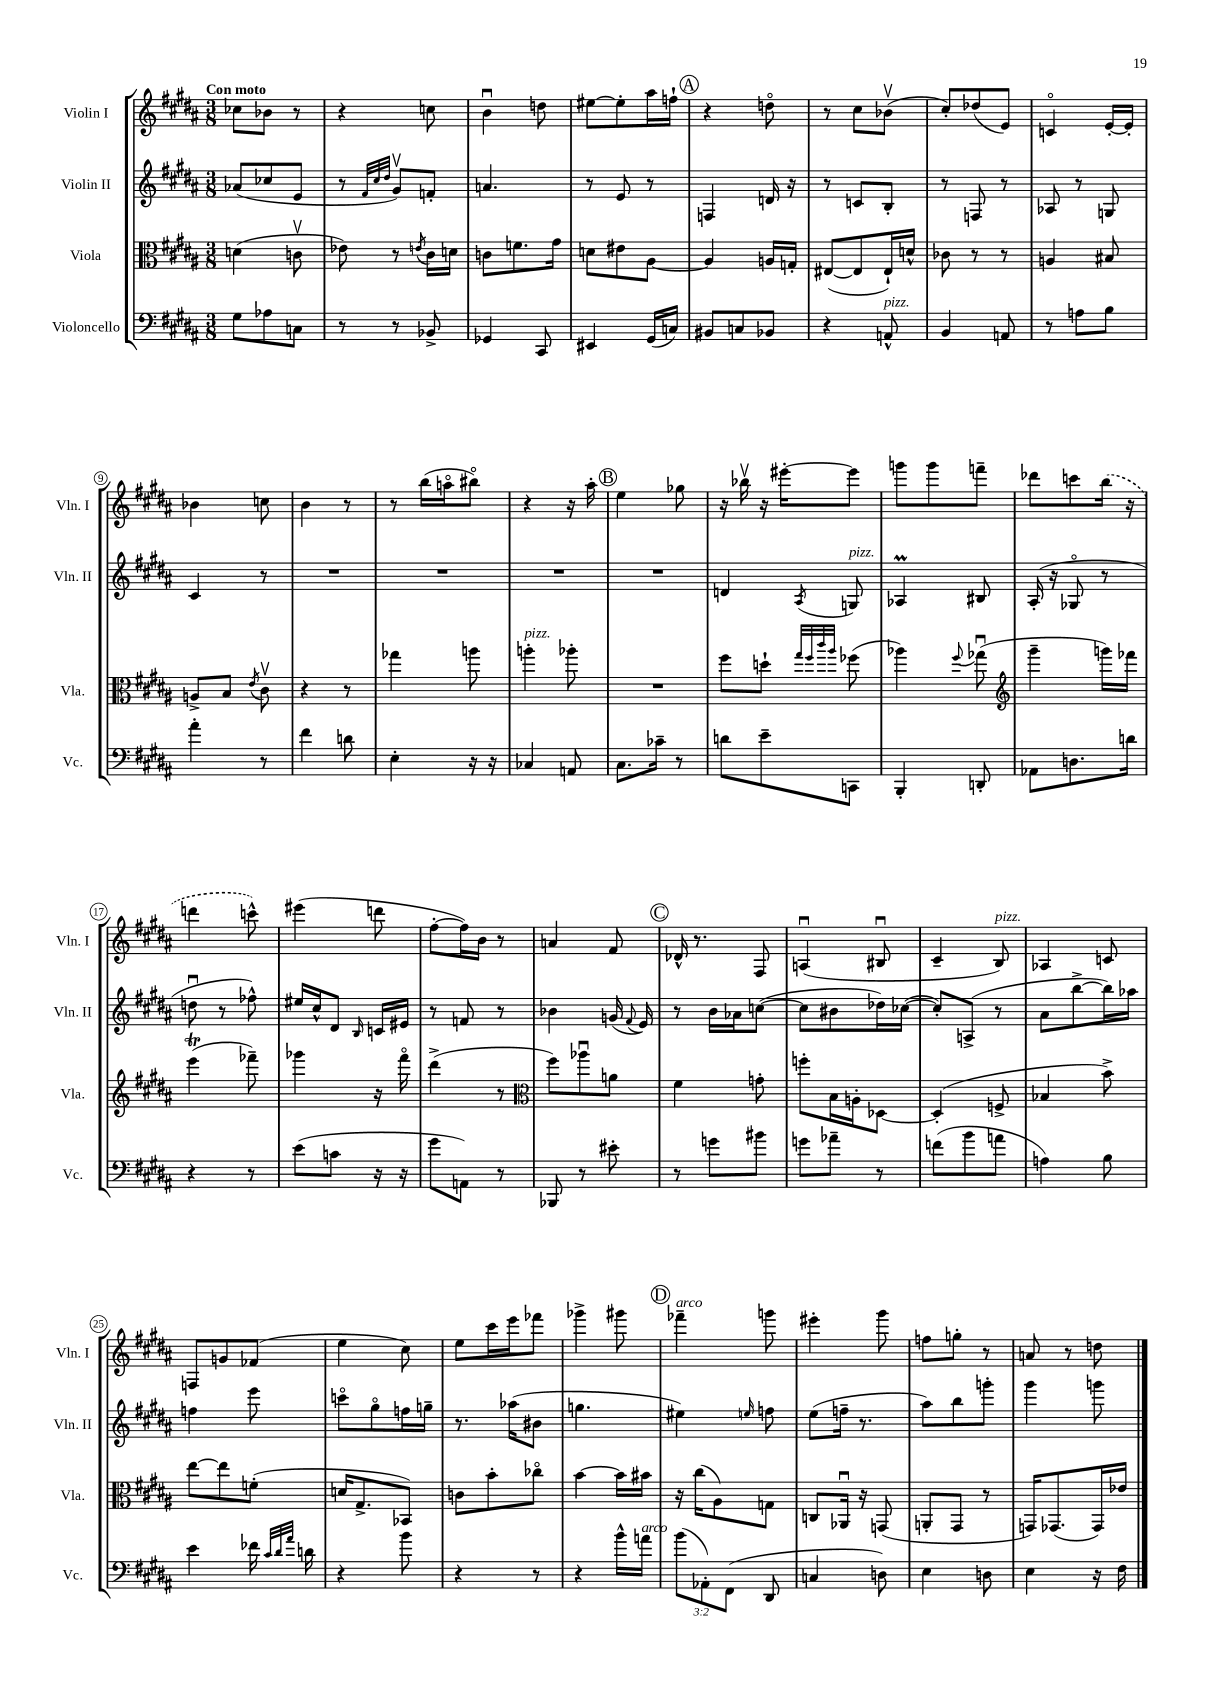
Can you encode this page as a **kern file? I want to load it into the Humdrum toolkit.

**kern	**kern	**kern	**kern
*part4	*part3	*part2	*part1
*staff4	*staff3	*staff2	*staff1
*I"Violoncello	*I"Viola	*I"Violin II	*I"Violin I
*I'Vc.	*I'Vla.	*I'Vln. II	*I'Vln. I
*clefF4	*clefC3	*clefG2	*clefG2
*k[f#c#g#d#a#]	*k[f#c#g#d#a#]	*k[f#c#g#d#a#]	*k[f#c#g#d#a#]
*M3/8	*M3/8	*M3/8	*M3/8
=1	=1	=1	=1
!	!	!	!LO:TX:a:B:t=Con moto
8G#\L	(4dn\	(8a-X/L	8cc-X\L
8A-X\	.	8cc-X/	8b-X\J
8Cn\J	8cnv\	8e/J	8r
=2	=2	=2	=2
8r	8e-X\)	8r	4r
.	.	32qqf#/LLL	.
.	.	32qqcc#/	.
.	.	32qqdd#/JJJ	.
8r	8r	8g#v/L)	.
.	8qen/	.	.
8BB-X^/	16c#\LL	8fn'/J	8ccn\
.	16dn\JJ	.	.
=3	=3	=3	=3
4GG-X/	8cn\L	4.an/	4bu\
.	8.fn\	.	.
8CC#/	.	.	8ddn\
.	16g#\Jk	.	.
=4	=4	=4	=4
4EE#X/	8dn\L	8r	[8ee#X\L
.	8e#X\	8e/	8ee#'\]
(16GG#/LL	[8A#\J	8r	16aa#\L
16Cn/JJ)	.	.	16ffn`\JJ
!!LO:REH:place=s1:t=A
=5	=5	=5	=5
8BB#X/L	4A#/]	4Fn/	4r
8Cn/	.	.	.
8BB-X/J	16An/LL	16dn/	8ddn\
.	16Gn'/JJ	16r	.
=6	=6	=6	=6
4r	([8E#X/L	8r	8r
.	8E#/]	8cn/L	8cc#\L
!LO:TX:a:i:t=pizz.	!	!	!
8AAn^^/	16E#`/L)	8B'/J	(8b-Xv\J
.	16dn^^/JJ	.	.
=7	=7	=7	=7
4BB/	8c-X\	8r	8cc#'/L)
.	8r	8Fn/	(8dd-X/
8AAn/	8r	8r	8e/J)
=8	=8	=8	=8
8r	4An/	8A-X/	4cn/
8An\L	.	8r	.
8B\J	8B#X/	8Gn/	[16e'/LL
.	.	.	16e'/JJ]
!!LO:LB:g=z
=9	=9	=9	=9
4a#'\	8An^/L	4c#/	4b-X\
.	8B/J	.	.
.	8qe/	.	.
8r	8c#v\	8r	8ccn\
=10	=10	=10	=10
4f#\	4r	4.r	4b\
8dn\	8r	.	8r
=11	=11	=11	=11
4E'\	4gg-X\	4.r	8r
.	.	.	(16bb\LL
.	.	.	16aan\J
16r	8aan\	.	8bb#X\J)
16r	.	.	.
=12	=12	=12	=12
!	!LO:TX:a:i:t=pizz.	!	!
4C-X/	4aan'\	4.r	4r
8AAn/	8aa-X'\	.	16r
.	.	.	16aa#'\
!!LO:REH:place=s1:t=B
=13	=13	=13	=13
8.C#\L	4.r	4.r	4ee\
16c-X~\Jk	.	.	.
8r	.	.	8gg-X\
=14	=14	=14	=14
8dn\L	8ff#\L	4dn/	16r
.	.	.	16bb-Xv\
8e~\	8ddn`\J	.	16r
.	.	.	[16eee#X'\KL
.	32qqgg#/LLL	.	.
.	32qqff#/	.	.
.	32qqccc#/	.	.
.	32qqaa#/JJJ	8qA#/	.
!	!	!LO:TX:a:i:t=pizz.	!
8CCn\J	(8ff-X\	8Gn/	8eee#\J]
=15	=15	=15	=15
4BBB'/	4aa-X\)	4A-XM/	8gggn\L
.	.	.	8ggg\
.	8qqff#/	.	.
8DDn'/	(8gg-Xu\	8B#X/	8fffn~\J
=16	=16	=16	=16
*	*clefG2	*	*
8AA-X\L	4ggg#~\	(16A#'/	8ddd-X\L
.	.	16r	.
8.Dn\	.	8G-X/	8cccn\
.	16gggn\LL)	8r	(16bb\Jk
16dn\Jk	16fff-X\JJ	.	16r
!!LO:LB:g=z
=17	=17	=17	=17
4r	(4eeeT\	8ddnu\	4dddn\
.	.	8r	.
8r	8fff-X~\)	8ff-X^^\)	8cccn^^\)
=18	=18	=18	=18
(8e\L	4ggg-X\	16ee#X/LL	(4eee#X\
.	.	16cc#^^/J	.
8cn\J	.	8d#/J	.
.	.	16qqB/	.
16r	16r	16cn/LL	8dddn\
16r	16fff#\	16e#X/JJ	.
=19	=19	=19	=19
8g#\L	(4ddd#^\	8r	[8ff#'\L
8AAn\J)	.	8fn/	16ff#\L])
.	.	.	16b\JJ
8r	8r	8r	8r
=20	=20	=20	=20
*	*clefC3	*	*
8BBB-X/	8ff#\L)	4b-X\	4an/
8r	8aa-Xu\	.	.
8e#X'\	8an\J	(16gn/	8f#/
.	.	8qqf#/	.
.	.	16e/)	.
!!LO:REH:place=s1:t=C
=21	=21	=21	=21
8r	4f#\	8r	16d-X^^/
.	.	.	8.r
8gn\L	.	16b\LL	.
.	.	16a-X\J	.
8b#X\J	8gn'\	([8ccn\J	8F#/
=22	=22	=22	=22
8gn\L	8ffn'\L	8cc\L]	(4Anu/
8a-X~\J	16B\L	8b#X\	.
.	16An'\J	.	.
8r	[8D-X\J	16dd-X\L)	8B#Xu/
.	.	([16cc-X\JJ	.
=23	=23	=23	=23
(8fn\L	(4D-'/]	8cc-'/L])	4c#~/
8b\	.	(8An^/J	.
!	!	!	!LO:TX:a:i:t=pizz.
8an\J	8Fn^/	8r	8B/)
=24	=24	=24	=24
4An\)	4B-X/	8a#\L	4A-X/
.	.	[8bb^\	.
8B\	8b^\)	16bb\L])	8cn/
.	.	16aa-X\JJ	.
!!LO:LB:g=z
=25	=25	=25	=25
4e\	[8ee\L	4ffn\	8Fn/L
.	8ee\]	.	8gn/
16f-X\	(8fn'\J	8eee\	(8f-X/J
32qqc#/LLL	.	.	.
32qqd#/	.	.	.
32qqa#/JJJ	.	.	.
16dn\	.	.	.
=26	=26	=26	=26
4r	16dn/KL	8cccn\L	4ee\
.	8.G#^/	.	.
.	.	8gg#\	.
8b\	8BB-X/J)	16ffn\L	8cc#\)
.	.	16ggn~\JJ	.
=27	=27	=27	=27
4r	8cn\L	8.r	8ee\L
.	8b'\	.	16ccc#\L
.	.	(16aa-X\KL	16eee\J
8r	8cc-X\J	8b#X\J	8fff-X\J
=28	=28	=28	=28
4r	[4b\	4.ggn\	4ggg-X^\
16b^^\LL	16b\LL]	.	8ggg#X\
!LO:TX:a:i:t=arco	!	!	!
16an\JJ	16b#X\JJ	.	.
!!LO:REH:place=s1:t=D
=29	=29	=29	=29
!	!	!	!LO:TX:a:i:t=arco
(12b\L	16r	4ee#X\)	4fff-X~\
.	(16cc#\KL	.	.
12AA-X'\)	.	.	.
.	8A#\)	.	.
(12FF#\J	.	.	.
.	.	16qqeen/	.
8DD#/	8Gn\J	8ffn\	8gggn\
=30	=30	=30	=30
4Cn/	8Cn/L	(8ee\L	4eee#X'\
.	16AA-Xu/Jk	16ffn~\Jk	.
.	16r	8.r	.
8Dn\)	(8GGn/	.	8ggg#\
=31	=31	=31	=31
4E\	8AAn'/L	8aa#\L)	8ffn\L
.	8GG#/J	8bb\	8ggn'\J
8Dn\	8r	8gggn'\J	8r
=32	=32	=32	=32
4E\	16GGn/KL)	4ggg#\	8an/
.	(8.GG-X/	.	.
.	.	.	8r
16r	16GG-/L)	8gggn\	8ddn\
16F#\	16e-X/JJ	.	.
==	==	==	==
*-	*-	*-	*-
